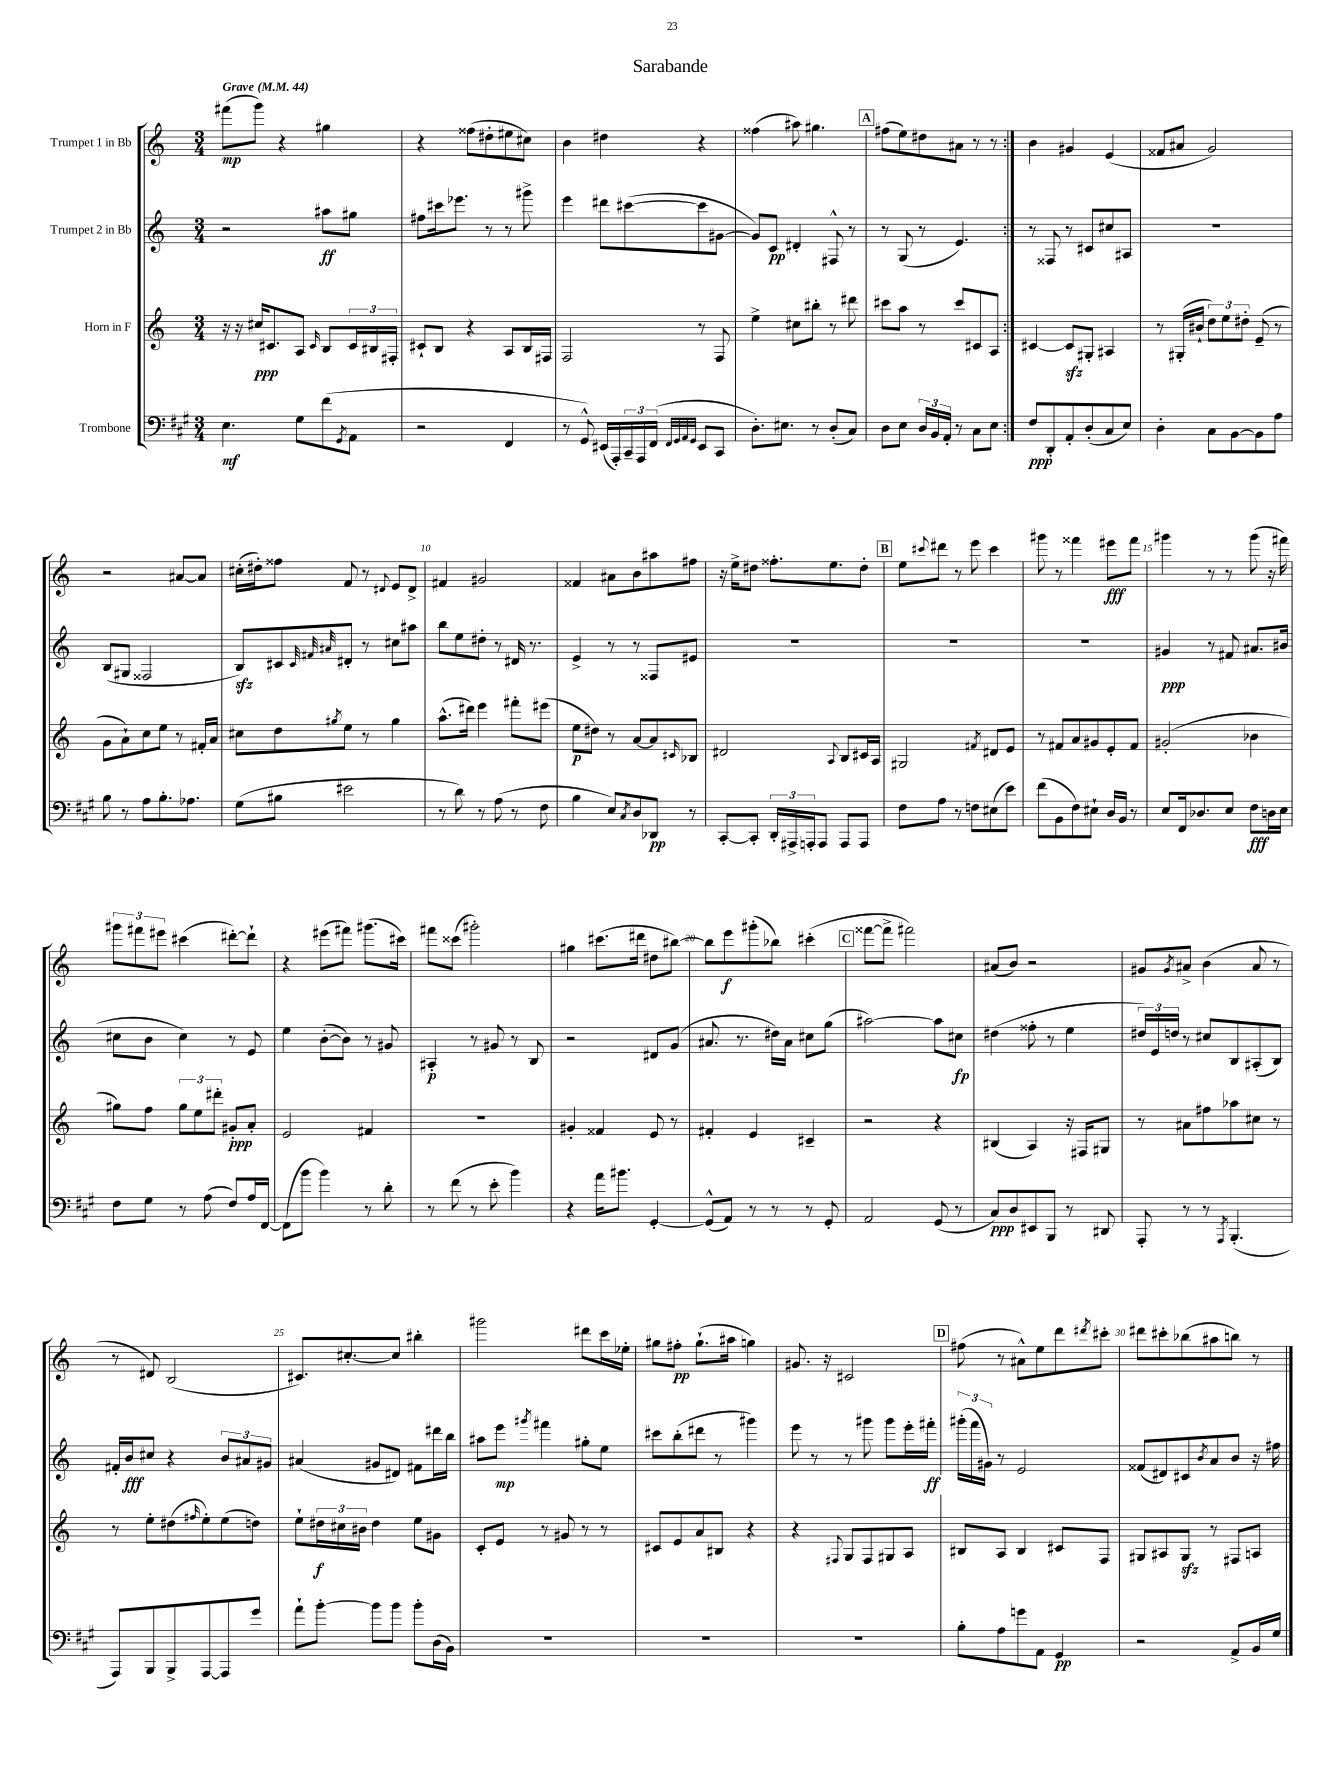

**kern	**dynam	**kern	**dynam	**kern	**dynam	**kern	**dynam
*part4	*part4	*part3	*part3	*part2	*part2	*part1	*part1
*staff4	*staff4	*staff3	*staff3	*staff2	*staff2	*staff1	*staff1
*I"Trombone	*	*I"Horn in F	*	*I"Trumpet 2 in Bb	*	*I"Trumpet 1 in Bb	*
*clefF4	*	*clefG2	*	*clefG2	*	*clefG2	*
*k[f#c#g#]	*	*k[]	*	*k[]	*	*k[]	*
*M3/4	*	*M3/4	*	*M3/4	*	*M3/4	*
*MM44	*	*MM44	*	*MM44	*	*MM44	*
=1	=1	=1	=1	=1	=1	=1	=1
!	!	!	!	!	!	!LO:TX:a:B:t=Grave	!
4.E\	mf	16r	.	2r	.	(8fff#X\L	mp
.	.	16r	.	.	.	.	.
.	.	16cc#X/KL	ppp	.	.	8ggg\J)	.
.	.	8.c#X/	.	.	.	.	.
.	.	.	.	.	.	4r	.
8G#\L	.	8A/J	.	.	.	.	.
.	.	16qqc#/	.	.	.	.	.
(8f#\	.	8B/L	.	8aa#X\L	ff	4gg#X\	.
8qGG#/	.	.	.	.	.	.	.
8AA\J	.	24c#/L	.	8gg#X\J	.	.	.
.	.	24B#X/	.	.	.	.	.
.	.	24F#X'/JJ	.	.	.	.	.
=2	=2	=2	=2	=2	=2	=2	=2
2r	.	8c#X`/L	.	8ff#X\L	.	4r	.
.	.	8B/J	.	16ccc#X\k	.	.	.
.	.	.	.	8.eee-X\J	.	.	.
.	.	4r	.	.	.	(8ff##X\L	.
.	.	.	.	8r	.	8dd#X'\	.
4FF#/	.	8A/L	.	8r	.	8ee#X\	.
.	.	16B/L	.	8ggg#X^\	.	8cc#X\J)	.
.	.	16F#X/JJ	.	.	.	.	.
=3	=3	=3	=3	=3	=3	=3	=3
8r	.	2F/	.	4eee\	.	4b\	.
8GG#^^/)	.	.	.	.	.	.	.
(16EE#X/LL	.	.	.	8ddd#X\L	.	4dd#X\	.
16AAA'/)	.	.	.	.	.	.	.
24CC#~/	.	.	.	([8ccc#X\	.	.	.
24AAA/	.	.	.	.	.	.	.
(24FF#/JJ	.	.	.	.	.	.	.
32qqFF#/LLL	.	.	.	.	.	.	.
32qqGG#/	.	.	.	.	.	.	.
32qqAA/	.	.	.	.	.	.	.
32qqGG#/JJJ	.	.	.	.	.	.	.
8EE#/L	.	8r	.	8ccc#\]	.	4r	.
8CC#/J	.	8F/	.	[8g#X\J	.	.	.
=4	=4	=4	=4	=4	=4	=4	=4
8.D'\L)	.	4ee^\	.	8g#/L])	.	(4ff##X\	.
.	.	.	.	8c/J	pp	.	.
8.E#X\J	.	.	.	.	.	.	.
.	.	8cc#X\L	.	4d#X'/	.	8aa#X\)	.
8r	.	8bb#X'\J	.	.	.	4.gg#X\	.
(8D'/L	.	8r	.	8F#X^^/	.	.	.
8C#/J)	.	8ddd#X\	.	8r	.	.	.
!!LO:REH:place=s1:t=A
=5	=5	=5	=5	=5	=5	=5	=5
8D\L	.	8ccc#X\L	.	8r	.	(8ff#X\L	.
8E\J	.	8aa\J	.	(8G/	.	8ee\)	.
24D/LL	.	8r	.	8r	.	8dd#X\	.
24BB/	.	.	.	.	.	.	.
24AA'/JJ	.	.	.	.	.	.	.
8r	.	8ccc#/L	.	4.e/)	.	8a#X\J	.
8C#\L	.	8c#X/	.	.	.	8r	.
8E\J	.	8A/J	.	.	.	8r	.
=6:|!	=6:|!	=6:|!	=6:|!	=6:|!	=6:|!	=6:|!	=6:|!
8F#/L	ppp	[4c#X/	.	8r	.	4b\	.
8DD'/	.	.	.	8F##X/	.	.	.
8AA'/	.	8c#zz/L]	.	8r	.	4g#X/	.
(8D'/	.	8G#X'/J	.	8c#X/L	.	.	.
8C#/	.	4A#X/	.	8cc#X/	.	(4e/	.
8E/J)	.	.	.	8A#X/J	.	.	.
=7	=7	=7	=7	=7	=7	=7	=7
4D'\	.	8r	.	2.r	.	8f##X/L	.
.	.	(16G#X'/LL	.	.	.	8a#X/J	.
.	.	16b#X`/JJ	.	.	.	.	.
8C#\L	.	12dd\L)	.	.	.	2g/)	.
.	.	12ee\	.	.	.	.	.
[8BB\	.	.	.	.	.	.	.
.	.	12dd#X'\J	.	.	.	.	.
8BB\]	.	(8e~/	.	.	.	.	.
8A\J	.	8r	.	.	.	.	.
!!LO:LB:g=z
=8	=8	=8	=8	=8	=8	=8	=8
8B\	.	8g\L	.	(8B/L	.	2r	.
8r	.	8a`\)	.	8G#X/J	.	.	.
8A\L	.	8cc\	.	2F##X/	.	.	.
8.B'\	.	8ee\J	.	.	.	.	.
.	.	8r	.	.	.	[8a#X/L	.
8.A-X\J	.	.	.	.	.	.	.
.	.	16f#X'/LL	.	.	.	8a#/J]	.
.	.	16a/JJ	.	.	.	.	.
=9	=9	=9	=9	=9	=9	=9	=9
(8G#\L	.	8cc#X\L	.	8Bzz/L)	.	(16cc#X'\LL	.
.	.	.	.	.	.	16dd#X'\J)	.
8B#X\J	.	8dd\	.	8c#X/	.	8ff##X\J	.
.	.	.	.	32qqc#/	.	.	.
.	.	.	.	32qqf#X/	.	.	.
.	.	8qgg#X/	.	32qqa#X/	.	.	.
2e#X\	.	8ee\J	.	8d#X'/J	.	8f/	.
.	.	8r	.	8r	.	8r	.
.	.	.	.	.	.	8qqd#X/	.
.	.	4gg#\	.	8cc#X\L	.	8e/L	.
.	.	.	.	8aa#X\J	.	8d#^/J	.
=10	=10	=10	=10	=10	=10	=10	=10
8r	.	(8.aa^^\L	.	8bb\L	.	4f#X/	.
8d\)	.	.	.	8ee\	.	.	.
.	.	16ddd#X\Jk)	.	.	.	.	.
8r	.	4eee\	.	8dd#X'\J	.	2g#X/	.
(8A\	.	.	.	8r	.	.	.
8r	.	8fff#X'\L	.	16d#X/	.	.	.
.	.	.	.	8.r	.	.	.
8F#\	.	(8eee#X\J	.	.	.	.	.
=11	=11	=11	=11	=11	=11	=11	=11
4B\	.	8ee\L	p	4e^/	.	4f##X/	.
.	.	8dd#X\J)	.	.	.	.	.
8E/L)	.	8r	.	8r	.	8a#X\L	.
8qC#/	.	.	.	.	.	.	.
8D/	.	[8a/L	.	8r	.	8b\	.
8DD-X/J	pp	8a/]	.	8F##X/L	.	8aa#X\	.
.	.	16qqc#X/	.	.	.	.	.
8r	.	8B-X/J	.	8e#X/J	.	8ff#X\J	.
=12	=12	=12	=12	=12	=12	=12	=12
[8CC#'/L	.	2d#X/	.	2.r	.	16r	.
.	.	.	.	.	.	16ee^\KL	.
8CC#'/J]	.	.	.	.	.	8dd#X\J	.
24DD'/LL	.	.	.	.	.	8.ff##X'\L	.
24AAA#X^/	.	.	.	.	.	.	.
24AAAn'/J	.	.	.	.	.	.	.
8AAA/J	.	.	.	.	.	.	.
.	.	.	.	.	.	8.ee\	.
.	.	8qqA/	.	.	.	.	.
8AAA/L	.	8B/L	.	.	.	.	.
8AAA/J	.	16c#X/L	.	.	.	8dd#'\J	.
.	.	16A/JJ	.	.	.	.	.
!!LO:REH:place=s1:t=B
=13	=13	=13	=13	=13	=13	=13	=13
8F#\L	.	2G#X/	.	2.r	.	8ee\L	.
.	.	.	.	.	.	8qqccc#X/	.
8A\J	.	.	.	.	.	8ddd#X\J	.
8r	.	.	.	.	.	8r	.
8Fn\L	.	.	.	.	.	8eee\	.
.	.	8qf#X/	.	.	.	.	.
(8E#X\	.	8d#X/L	.	.	.	4ccc#\	.
8e\J)	.	8e/J	.	.	.	.	.
=14	=14	=14	=14	=14	=14	=14	=14
(8f#\L	.	8r	.	2.r	.	8ggg#X\	.
8BB\	.	8f#X/L	.	.	.	8r	.
8F#\)	.	8a/	.	.	.	4fff##X\	.
8E#X`\J	.	8g#X/	.	.	.	.	.
16D/LL	.	8e'/	.	.	.	8eee#X\L	fff
16BB/JJ	.	.	.	.	.	.	.
8r	.	8f#/J	.	.	.	8fff##\J	.
=15	=15	=15	=15	=15	=15	=15	=15
8E/L	.	(2g#X'/	.	4g#X/	ppp	4ggg#X\	.
16FF#/k	.	.	.	.	.	.	.
8.D-X/	.	.	.	.	.	.	.
.	.	.	.	8r	.	8r	.
8E/J	.	.	.	8f#X/	.	8r	.
8F#\L	fff	4b-X\	.	8.a#X/L	.	(8ggg#\	.
16Dn\L	.	.	.	.	.	16r	.
16E\JJ	.	.	.	(16b#X/Jk	.	16fff#X\)	.
!!LO:LB:g=z
=16	=16	=16	=16	=16	=16	=16	=16
8F#\L	.	8gg#X\L)	.	8cc#X\L	.	12ggg#X\L	.
.	.	.	.	.	.	12fff#X\	.
8G#\J	.	8ff\J	.	8b\J	.	.	.
.	.	.	.	.	.	12eee#X\J	.
8r	.	12gg#\L	.	4cc#\)	.	(4ccc#X\	.
.	.	12ee\	.	.	.	.	.
(8A\	.	.	.	.	.	.	.
.	.	12ddd#X'\J	.	.	.	.	.
8F#/L)	.	8g#X'/L	ppp	8r	.	[8ddd#X'\L)	.
16A/L	.	8a'/J	.	8e/	.	8ddd#`\J]	.
[16FF#/JJ	.	.	.	.	.	.	.
=17	=17	=17	=17	=17	=17	=17	=17
(8FF#\L]	.	2e/	.	4ee\	.	4r	.
8b\J	.	.	.	.	.	.	.
4b\)	.	.	.	([8b'\L	.	(8eee#X\L	.
.	.	.	.	8b\J])	.	8fff#X\J)	.
8r	.	4f#X/	.	8r	.	(8.ggg#X\L	.
8d'\	.	.	.	8g#X/	.	.	.
.	.	.	.	.	.	16ccc#X\Jk)	.
=18	=18	=18	=18	=18	=18	=18	=18
8r	.	2.r	.	4A#X'/	p	8fff#X\L	.
(8f#\	.	.	.	.	.	(8ccc##X\J	.
8r	.	.	.	8r	.	2ggg#X'\)	.
8e'\	.	.	.	8g#X/	.	.	.
4b\)	.	.	.	8r	.	.	.
.	.	.	.	8B/	.	.	.
=19	=19	=19	=19	=19	=19	=19	=19
4r	.	4g#X'/	.	2r	.	4gg#X\	.
16a\KL	.	4f##X/	.	.	.	(8.ccc#X\L	.
8.b#X\J	.	.	.	.	.	.	.
.	.	.	.	.	.	16ddd#X\Jk	.
[4GG#'/	.	8e/	.	8d#X/L	.	8dd#X\L	.
.	.	8r	.	(8g/J	.	[8bb#X\J)	.
=20	=20	=20	=20	=20	=20	=20	=20
(8GG#^^/L]	.	4f#X'/	.	8.a#X/	.	8bb#\L]	.
8AA/J)	.	.	.	.	.	8eee\	f
.	.	.	.	8.r	.	.	.
8r	.	4e/	.	.	.	(8ggg#X'\	.
8r	.	.	.	16dd#X\LL)	.	8bb-X\J)	.
.	.	.	.	16a#\JJ	.	.	.
8r	.	4c#X~/	.	8cc#X\L	.	(4ccc#X'\	.
8GG#'/	.	.	.	(8gg\J	.	.	.
!!LO:REH:place=s1:t=C
=21	=21	=21	=21	=21	=21	=21	=21
2AA/	.	2r	.	[2aa#X\)	.	[8fff##X\L	.
.	.	.	.	.	.	8fff##^\J]	.
.	.	.	.	.	.	2fff#X\)	.
(8GG#/	.	4r	.	8aa#\L]	.	.	.
8r	.	.	.	8cc#X\J	fp	.	.
=22	=22	=22	=22	=22	=22	=22	=22
8C#/L)	ppp	(4B#X/	.	(4dd#X\	.	(8a#X/L	.
8D/	.	.	.	.	.	8b/J)	.
8EE#X/	.	4A/)	.	8ff##X'\	.	2r	.
8BBB/J	.	.	.	8r	.	.	.
8r	.	16r	.	4ee\	.	.	.
.	.	16F#X/KL	.	.	.	.	.
8DD#X/	.	8G#X/J	.	.	.	.	.
=23	=23	=23	=23	=23	=23	=23	=23
8AAA'/	.	8r	.	24dd#X/LL)	.	8g#X/L	.
.	.	.	.	24e/	.	.	.
.	.	.	.	24ddn/JJ	.	.	.
.	.	.	.	.	.	8qg#/	.
8r	.	8a#X\L	.	8r	.	8a#X^/J	.
8r	.	8ff#X\	.	8cc#X/L	.	(4b\	.
8qAAA/	.	.	.	.	.	.	.
(4.BBB'/	.	8aa-X\	.	8B/	.	.	.
.	.	8cc#X\J	.	(8A#X'/	.	8a#/	.
.	.	8r	.	8B/J)	.	8r	.
!!LO:LB:g=z
=24	=24	=24	=24	=24	=24	=24	=24
8AAA/L)	.	8r	.	16f#X'/LL	.	8r	.
.	.	.	.	16b/J	fff	.	.
8BBB/	.	8ee'\L	.	8cc#X/J	.	8d#X/)	.
8BBB^/	.	(8dd#X\	.	4r	.	(2B/	.
.	.	16qqff#X/	.	.	.	.	.
[8AAA/	.	8ee'\)	.	.	.	.	.
8AAA/]	.	(8ee\	.	12b/L	.	.	.
.	.	.	.	12a#X/	.	.	.
8g#/J	.	8ddn\J)	.	.	.	.	.
.	.	.	.	12g#X/J	.	.	.
=25	=25	=25	=25	=25	=25	=25	=25
8a`\L	.	8ee`\L	.	(4a#X/	.	8.c#X/L)	.
[8b'\J	.	24dd#X\L	f	.	.	.	.
.	.	24cc#X\	.	.	.	.	.
.	.	.	.	.	.	[8.cc#X'/	.
.	.	24b#X\JJ	.	.	.	.	.
8b\L]	.	4dd#\	.	8g#X/L	.	.	.
8b\J	.	.	.	8d#X/J)	.	8cc#/J]	.
8b'\L	.	8ee\L	.	8f#X\L	.	4bb#X'\	.
(16D\L	.	8g#X\J	.	16ddd#X\L	.	.	.
16BB\JJ)	.	.	.	16bb\JJ	.	.	.
=26	=26	=26	=26	=26	=26	=26	=26
2.r	.	8c'/L	.	8aa#X\L	.	2ggg#X\	.
.	.	8e/J	.	8eee\J	mp	.	.
.	.	.	.	8qggg#X/	.	.	.
.	.	8r	.	4fff#X\	.	.	.
.	.	8g#X/	.	.	.	.	.
.	.	8r	.	8gg#X'\L	.	8ddd#X\L	.
.	.	8r	.	8ee\J	.	16ccc\L	.
.	.	.	.	.	.	16ee-X'\JJ	.
=27	=27	=27	=27	=27	=27	=27	=27
2.r	.	8c#X/L	.	8ccc#X\L	.	8gg#X\L	.
.	.	8e/	.	(8bb'\	.	8ff#X'\J	pp
.	.	8a/	.	8ddd#X\J	.	(8.gg#`\L	.
.	.	8B#X/J	.	8r	.	.	.
.	.	.	.	.	.	16aa#X\Jk	.
.	.	4r	.	4ggg#X\)	.	4ggn\)	.
=28	=28	=28	=28	=28	=28	=28	=28
2.r	.	4r	.	8eee\	.	8.g#X/	.
.	.	.	.	8r	.	.	.
.	.	.	.	.	.	16r	.
.	.	8qqF#X/	.	.	.	.	.
.	.	8G/L	.	8r	.	2c#X/	.
.	.	8F#/	.	8ggg#X\	.	.	.
.	.	8G#X/	.	8ggg#\L	.	.	.
.	.	8A/J	.	16eee'\L	.	.	.
.	.	.	.	16fff#X'\JJ	ff	.	.
!!LO:REH:place=s1:t=D
=29	=29	=29	=29	=29	=29	=29	=29
8B'\L	.	8B#X/L	.	(24ggg#X'\LL	.	(8ff#X\	.
.	.	.	.	24fff\	.	.	.
.	.	.	.	24g#X\JJ)	.	.	.
8A\	.	8A/J	.	8r	.	8r	.
8gn\	.	4B#/	.	2e/	.	8a#X^^\L)	.
8AA\J	.	.	.	.	.	8ee\	.
4GG#/	pp	8c#X/L	.	.	.	8ddd\	.
.	.	.	.	.	.	8qddd#X/	.
.	.	8F/J	.	.	.	8ccc#X'\J	.
=30	=30	=30	=30	=30	=30	=30	=30
2r	.	8G#X/L	.	(8f##X/L	.	8ddd#X\L	.
.	.	8A#X/	.	8d#X/)	.	8ccc#X'\	.
.	.	8G#zz/J	.	8c#X/	.	(8bb-X\	.
.	.	.	.	8qb/	.	.	.
.	.	8r	.	8a/	.	8aa#X\	.
8AA^/L	.	8F#X/L	.	8b/J	.	8bbn\J)	.
16BB/L	.	8An/J	.	16r	.	8r	.
16G#/JJ	.	.	.	16ff#X\	.	.	.
==	==	==	==	==	==	==	==
*-	*-	*-	*-	*-	*-	*-	*-
